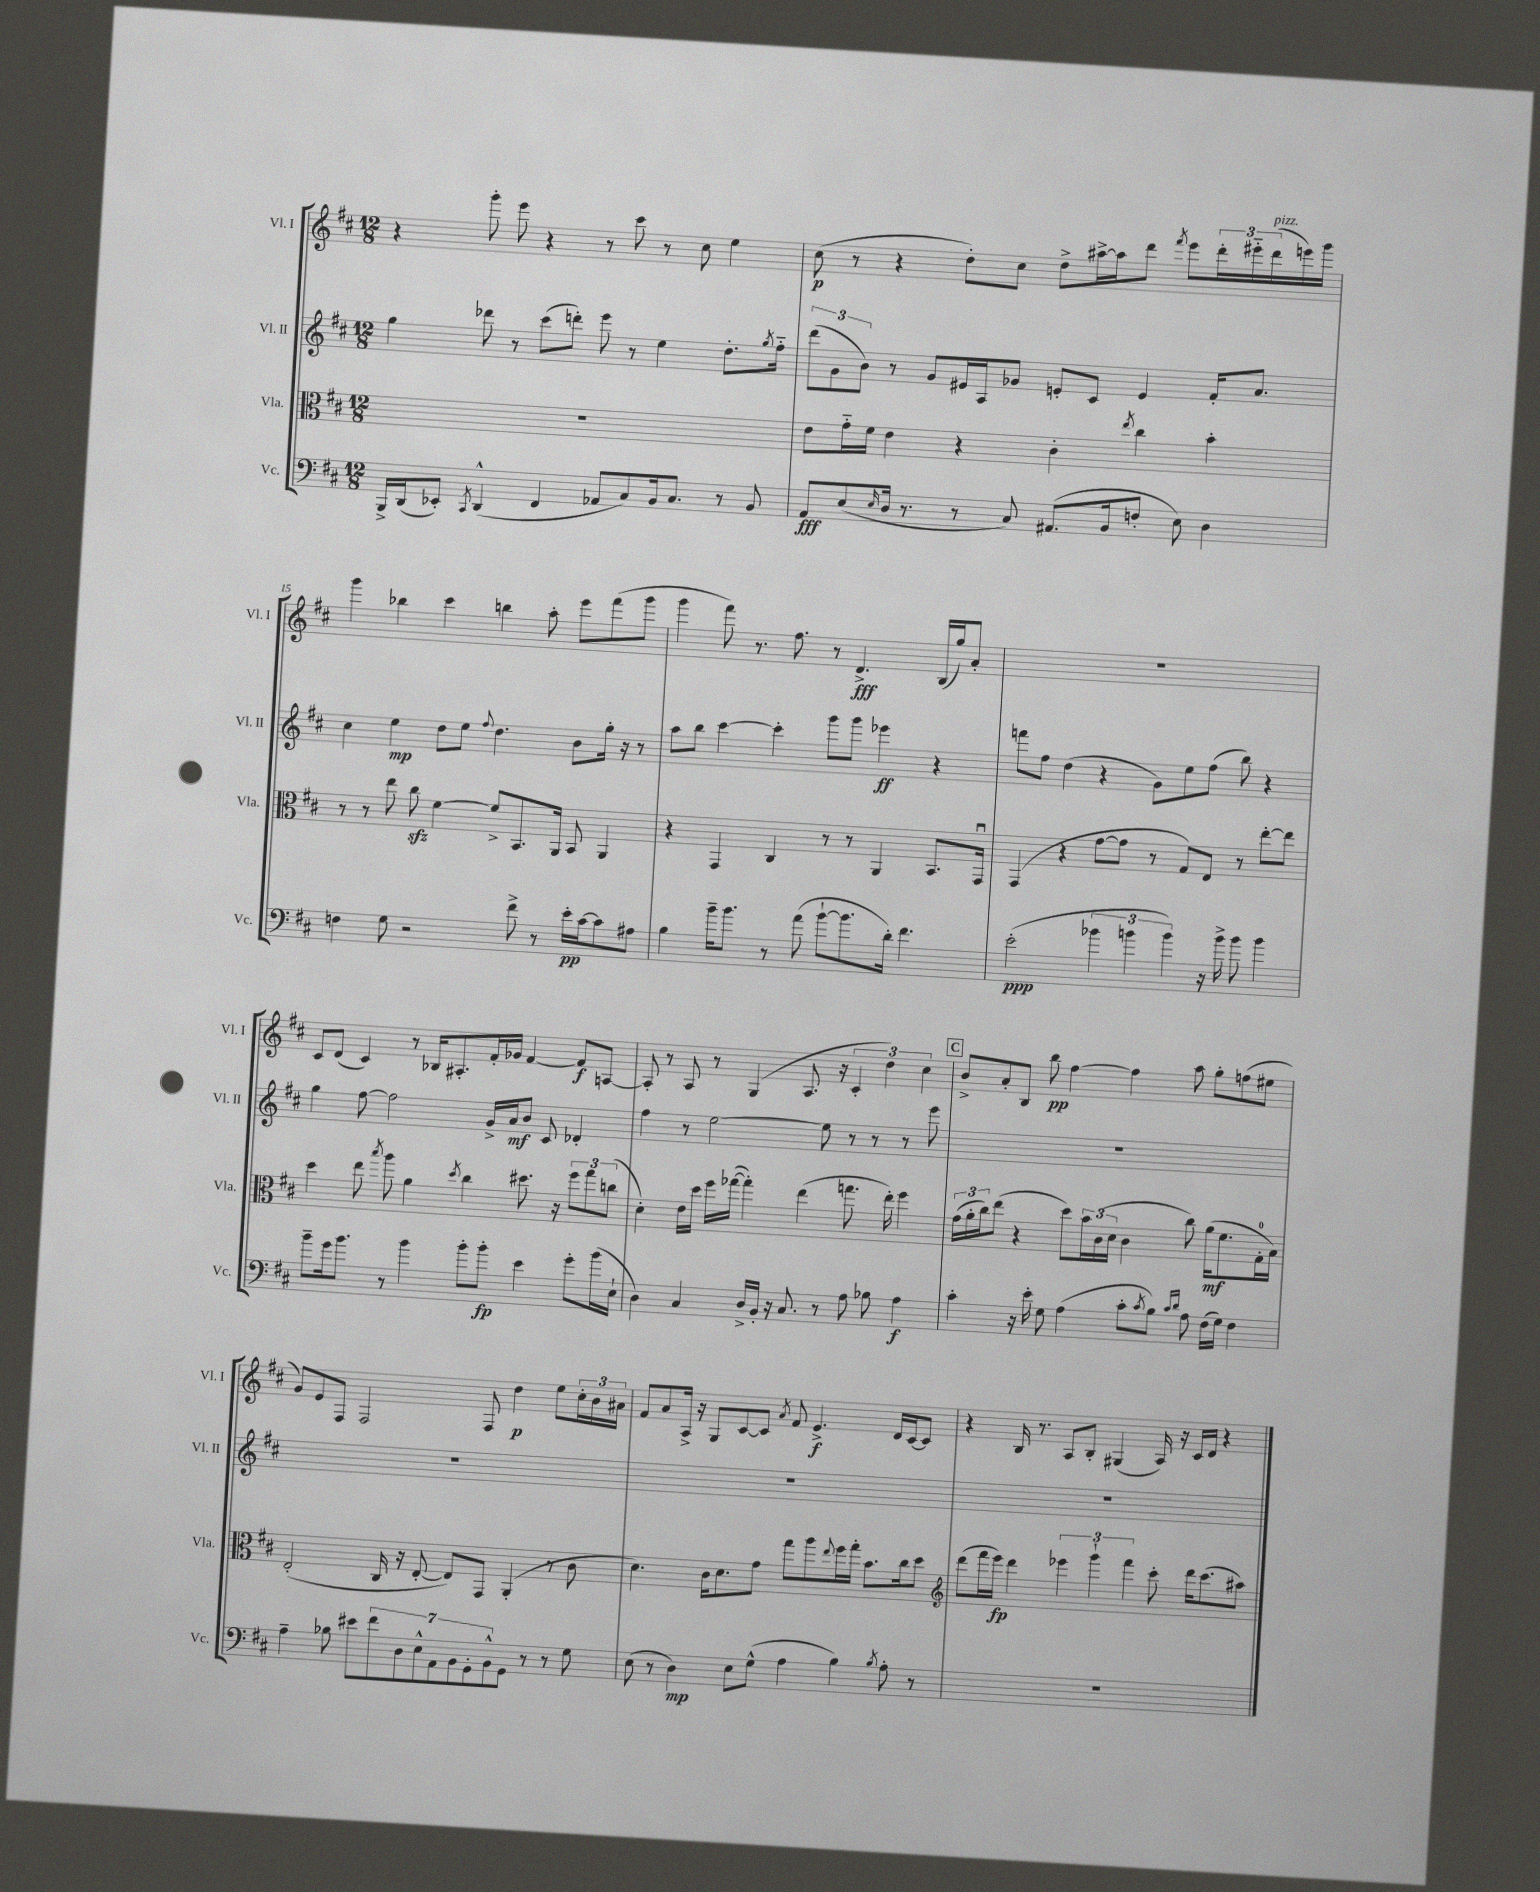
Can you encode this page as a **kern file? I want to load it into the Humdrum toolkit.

**kern	**dynam	**kern	**dynam	**kern	**dynam	**kern	**dynam
*part4	*part4	*part3	*part3	*part2	*part2	*part1	*part1
*staff4	*staff4	*staff3	*staff3	*staff2	*staff2	*staff1	*staff1
*I"Vc.	*	*I"Vla.	*	*I"Vl. II	*	*I"Vl. I	*
*I'Vc.	*	*I'Vla.	*	*I'Vl. II	*	*I'Vl. I	*
*clefF4	*	*clefC3	*	*clefG2	*	*clefG2	*
*k[f#c#]	*	*k[f#c#]	*	*k[f#c#]	*	*k[f#c#]	*
*M12/8	*	*M12/8	*	*M12/8	*	*M12/8	*
=13	=13	=13	=13	=13	=13	=13	=13
16BBB^/LL	.	1.r	.	4gg\	.	4r	.
(16DD/J	.	.	.	.	.	.	.
8EE-X'/J)	.	.	.	.	.	.	.
8qCC#/	.	.	.	.	.	.	.
(4DD^^/	.	.	.	8ddd-X\	.	8ggg'\	.
.	.	.	.	8r	.	8eee\	.
4FF#/	.	.	.	(8ccc#\L	.	4r	.
.	.	.	.	8dddn'\J)	.	.	.
8AA-X/L	.	.	.	8eee\	.	8r	.
8C#/)	.	.	.	8r	.	8ccc#\	.
16BB/k	.	.	.	4ee\	.	8r	.
8.C#/J	.	.	.	.	.	.	.
.	.	.	.	.	.	8cc#\	.
8r	.	.	.	8.dd'\L	.	4ee\	.
8BB/	.	.	.	.	.	.	.
.	.	.	.	8qgg/	.	.	.
.	.	.	.	16ff#\Jk	.	.	.
=14	=14	=14	=14	=14	=14	=14	=14
8AA/L	fff	8e\L	.	(12ddd\L	.	(8cc#\	p
.	.	.	.	12g\	.	.	.
(8E/	.	16g\L	.	.	.	8r	.
.	.	.	.	12b\J)	.	.	.
.	.	16f#\JJ	.	.	.	.	.
16qqE/	.	.	.	.	.	.	.
16D/Jk	.	4e\	.	8r	.	4r	.
8.r	.	.	.	.	.	.	.
.	.	.	.	8g/L	.	.	.
8r	.	4r	.	16e#X/L	.	8dd'\L)	.
.	.	.	.	16A/J	.	.	.
8C#/)	.	.	.	8g-X/J	.	8cc#\J	.
(8.AA#X/L	.	4c#'\	.	8en'/L	.	8dd^\L	.
.	.	.	.	8c#/J	.	[16aa#X^\L	.
16BB/k	.	.	.	.	.	16aa#\J]	.
.	.	8qee/	.	.	.	.	.
8Fn'/J	.	4cc#\	.	4e/	.	8ddd\J	.
.	.	.	.	.	.	8qfff#/	.
8E\)	.	.	.	.	.	8eee\L	.
4D\	.	4b'\	.	16f#'/KL	.	24ddd'\L	.
.	.	.	.	.	.	24eee#X\	.
.	.	.	.	8.a/J	.	.	.
!	!	!	!	!	!	!LO:TX:a:i:t=pizz.	!
.	.	.	.	.	.	(24ddd\	.
.	.	.	.	.	.	16eeen\)	.
.	.	.	.	.	.	16ggg\JJ	.
!!LO:LB:g=z
=15	=15	=15	=15	=15	=15	=15	=15
4Fn\	.	8r	.	4cc#\	.	4ggg\	.
.	.	8r	.	.	.	.	.
8G\	.	8ee\	.	4ee\	mp	4bb-X\	.
2r	.	8cc#zz\	.	.	.	.	.
.	.	[4f#\	.	8dd\L	.	4ccc#\	.
.	.	.	.	8ee\J	.	.	.
.	.	.	.	8qqff#/	.	.	.
.	.	8f#^/L]	.	4.dd\	.	4bbn\	.
8f#^\	.	8.BB/	.	.	.	.	.
8r	.	.	.	.	.	8aa'\	.
.	.	16AA/Jk	.	.	.	.	.
16e'\LL	pp	8BB/	.	8b\L	.	8eee\L	.
[16c#\J	.	.	.	.	.	.	.
8c#\]	.	4AA/	.	16gg'\Jk	.	(8fff#\	.
.	.	.	.	16r	.	.	.
8A#X\J	.	.	.	8r	.	8ggg\J	.
=16	=16	=16	=16	=16	=16	=16	=16
4B\	.	4r	.	8aa\L	.	4ggg\	.
.	.	.	.	8bb\J	.	.	.
16b~\KL	.	4GG/	.	[4ccc#\	.	8fff#\)	.
8.b\J	.	.	.	.	.	.	.
.	.	.	.	.	.	8.r	.
8r	.	4C#/	.	4ccc#'\]	.	.	.
.	.	.	.	.	.	8.ff#\	.
(8a\	.	.	.	.	.	.	.
[8b`\L	.	8r	.	8ggg\L	.	8r	.
8.b\]	.	8r	.	8ggg\J	.	4.d^/	fff
.	.	4AA/	.	4eee-X\	ff	.	.
16d'\Jk)	.	.	.	.	.	.	.
4.f#\	.	.	.	.	.	.	.
.	.	8.BB/L	.	4r	.	(16B/LL	.
.	.	.	.	.	.	16gg/J)	.
.	.	.	.	.	.	8a'/J	.
.	.	16GGu/Jk	.	.	.	.	.
=17	=17	=17	=17	=17	=17	=17	=17
(2e'\	ppp	(4GG/	.	8fffn\L	.	1.r	.
.	.	.	.	8ff#\J	.	.	.
.	.	4r	.	(4dd\	.	.	.
6b-X\	.	[8g\L	.	4r	.	.	.
.	.	8g\J]	.	.	.	.	.
6bn\	.	.	.	.	.	.	.
.	.	8r	.	8g\L)	.	.	.
6b\)	.	.	.	.	.	.	.
.	.	8G/L)	.	8ee\	.	.	.
16r	.	8E/J	.	(8ff#\J	.	.	.
16b^\	.	.	.	.	.	.	.
8b\	.	8r	.	8bb\)	.	.	.
4b\	.	[8ee'\L	.	4r	.	.	.
.	.	8ee\J]	.	.	.	.	.
!!LO:LB:g=z
=18	=18	=18	=18	=18	=18	=18	=18
8b~\L	.	4dd\	.	4gg\	.	8c#/L	.
16g\k	.	.	.	.	.	(8d/J	.
8.b\J	.	.	.	.	.	.	.
.	.	8ee\	.	[8ff#\	.	4c#/)	.
.	.	8qbb/	.	.	.	.	.
8r	.	8aa\	.	2ff#\]	.	.	.
4b\	.	4a\	.	.	.	8r	.
.	.	.	.	.	.	16B-X/KL	.
.	.	.	.	.	.	8.A#X'/	.
.	.	8qdd/	.	.	.	.	.
8b'\L	.	4cc#\	.	.	.	.	.
8b'\J	fp	.	.	16g^/LL	.	16f#'/L	.
.	.	.	.	16a/J	mf	16g-X/JJ	.
4e\	.	8.dd#X\	.	8b/J	.	[4f#/	.
.	.	.	.	8c#/	.	.	.
.	.	16r	.	.	.	.	.
8g'\L	.	12ff#\L	.	4d-X'/	.	8f#/L]	f
.	.	12gg\	.	.	.	.	.
(16b\L	.	.	.	.	.	[8An/J	.
.	.	(12ccn\J	.	.	.	.	.
16E`\JJ	.	.	.	.	.	.	.
=19	=19	=19	=19	=19	=19	=19	=19
4D\)	.	4d'\)	.	4ff#\	.	8A'/]	.
.	.	.	.	.	.	8r	.
4C#/	.	16e\LL	.	8r	.	8A/	.
.	.	16dd\JJ	.	.	.	.	.
.	.	16ff#\LL	.	[2ee\	.	8r	.
.	.	([16gg-X\JJ	.	.	.	.	.
16D^/LL	.	4gg-'\])	.	.	.	(4G/	.
16BB'/JJ	.	.	.	.	.	.	.
16r	.	.	.	.	.	.	.
8.C#/	.	.	.	.	.	.	.
.	.	(4ee\	.	.	.	8.A/	.
8r	.	.	.	8ee\]	.	.	.
.	.	.	.	.	.	16r	.
8A\	.	8.ggn\	.	8r	.	6c#'/	.
8B-X\	.	.	.	8r	.	.	.
.	.	.	.	.	.	6dd\)	.
.	.	16ee'\)	.	.	.	.	.
4A\	f	4ff#\	.	8r	.	.	.
.	.	.	.	.	.	6cc#\	.
.	.	.	.	8eee\	.	.	.
!!LO:REH:place=s1:t=C
=20	=20	=20	=20	=20	=20	=20	=20
4c#'\	.	(24g\LL	.	1.r	.	8b^/L	.
.	.	24a'\	.	.	.	.	.
.	.	24cc#\J)	.	.	.	.	.
.	.	(8ee\J	.	.	.	8a'/	.
16r	.	4r	.	.	.	8B/J	.
16e'\	.	.	.	.	.	.	.
8G\	.	.	.	.	.	8bb\	pp
(4A\	.	8dd\L)	.	.	.	[4ff#\	.
.	.	24b\L	.	.	.	.	.
.	.	(24c#\	.	.	.	.	.
.	.	24d\JJ	.	.	.	.	.
8c#'\L	.	4c#\	.	.	.	4ff#\]	.
8qc#/	.	.	.	.	.	.	.
8B\J)	.	.	.	.	.	.	.
16qqc#/LL	.	.	.	.	.	.	.
16qqd/JJ	.	.	.	.	.	.	.
8A\	.	8cc#\)	.	.	.	8aa\	.
(16F#\LL	.	(16a\KL	mf	.	.	8gg'\L	.
16G\JJ)	.	8.f#\	.	.	.	.	.
4F#\	.	.	.	.	.	(8ffn\	.
.	.	16G'\L	.	.	.	8ee#X\J	.
.	.	16B\JJ)	.	.	.	.	.
!!LO:LB:g=z
=21	=21	=21	=21	=21	=21	=21	=21
4A~\	.	(2E'/	.	1.r	.	8g/L)	.
.	.	.	.	.	.	8e/	.
8B-X\	.	.	.	.	.	8F#/J	.
8e#X\L	.	.	.	.	.	2F#/	.
14f#\	.	16C#/	.	.	.	.	.
.	.	16r	.	.	.	.	.
14D\	.	.	.	.	.	.	.
.	.	[8E'/	.	.	.	.	.
14E^^\	.	.	.	.	.	.	.
14AA\	.	.	.	.	.	.	.
.	.	8E/L])	.	.	.	.	.
14BB\	.	.	.	.	.	.	.
14GG'\	.	.	.	.	.	.	.
.	.	8GG/J	.	.	.	8F#/	.
14BB^^\	.	.	.	.	.	.	.
8GG\J	.	(4AA'/	.	.	.	4dd\	p
8r	.	.	.	.	.	.	.
8r	.	8r	.	.	.	8ee\L	.
8G\	.	8c#\	.	.	.	24cc#'\L	.
.	.	.	.	.	.	24b\	.
.	.	.	.	.	.	24a#X\JJ	.
=22	=22	=22	=22	=22	=22	=22	=22
(8E\	.	4.d\)	.	1.r	.	8f#/L	.
8r	.	.	.	.	.	8a/	.
4D\)	mp	.	.	.	.	16A^/Jk	.
.	.	.	.	.	.	16r	.
.	.	16c#\KL	.	.	.	8G/L	.
.	.	8.d\	.	.	.	.	.
8E\L	.	.	.	.	.	[8c#/	.
(8G^^\J	.	8g\J	.	.	.	8c#/J]	.
.	.	.	.	.	.	8qa/	.
4A\	.	8gg\L	.	.	.	8f#/	.
.	.	8aa\	.	.	.	4.e^/	f
.	.	8qqee/	.	.	.	.	.
4B\)	.	16ff#\L	.	.	.	.	.
.	.	16gg'\JJ	.	.	.	.	.
.	.	8.b\L	.	.	.	.	.
8qB/	.	.	.	.	.	.	.
8A'\	.	.	.	.	.	16d/LL	.
.	.	16cc#\k	.	.	.	[16c#/J	.
8r	.	8dd\J	.	.	.	8c#/J]	.
=23	=23	=23	=23	=23	=23	=23	=23
*	*	*clefG2	*	*	*	*	*
1.r	.	(8ddd\L	.	1.r	.	4r	.
.	.	16fff#\L	.	.	.	.	.
.	.	16eee\JJ)	fp	.	.	.	.
.	.	4ddd\	.	.	.	16B/	.
.	.	.	.	.	.	8.r	.
.	.	6eee-X\	.	.	.	8A/L	.
.	.	.	.	.	.	8B'/J	.
.	.	6ggg`\	.	.	.	.	.
.	.	.	.	.	.	(4G#X/	.
.	.	6fff#\	.	.	.	.	.
.	.	8ccc#'\	.	.	.	16A/)	.
.	.	.	.	.	.	16r	.
.	.	16ddd\KL	.	.	.	16c#/LL	.
.	.	(8.ccc#\	.	.	.	16d/JJ	.
.	.	.	.	.	.	4r	.
.	.	8aa#X\J)	.	.	.	.	.
==	==	==	==	==	==	==	==
*-	*-	*-	*-	*-	*-	*-	*-
